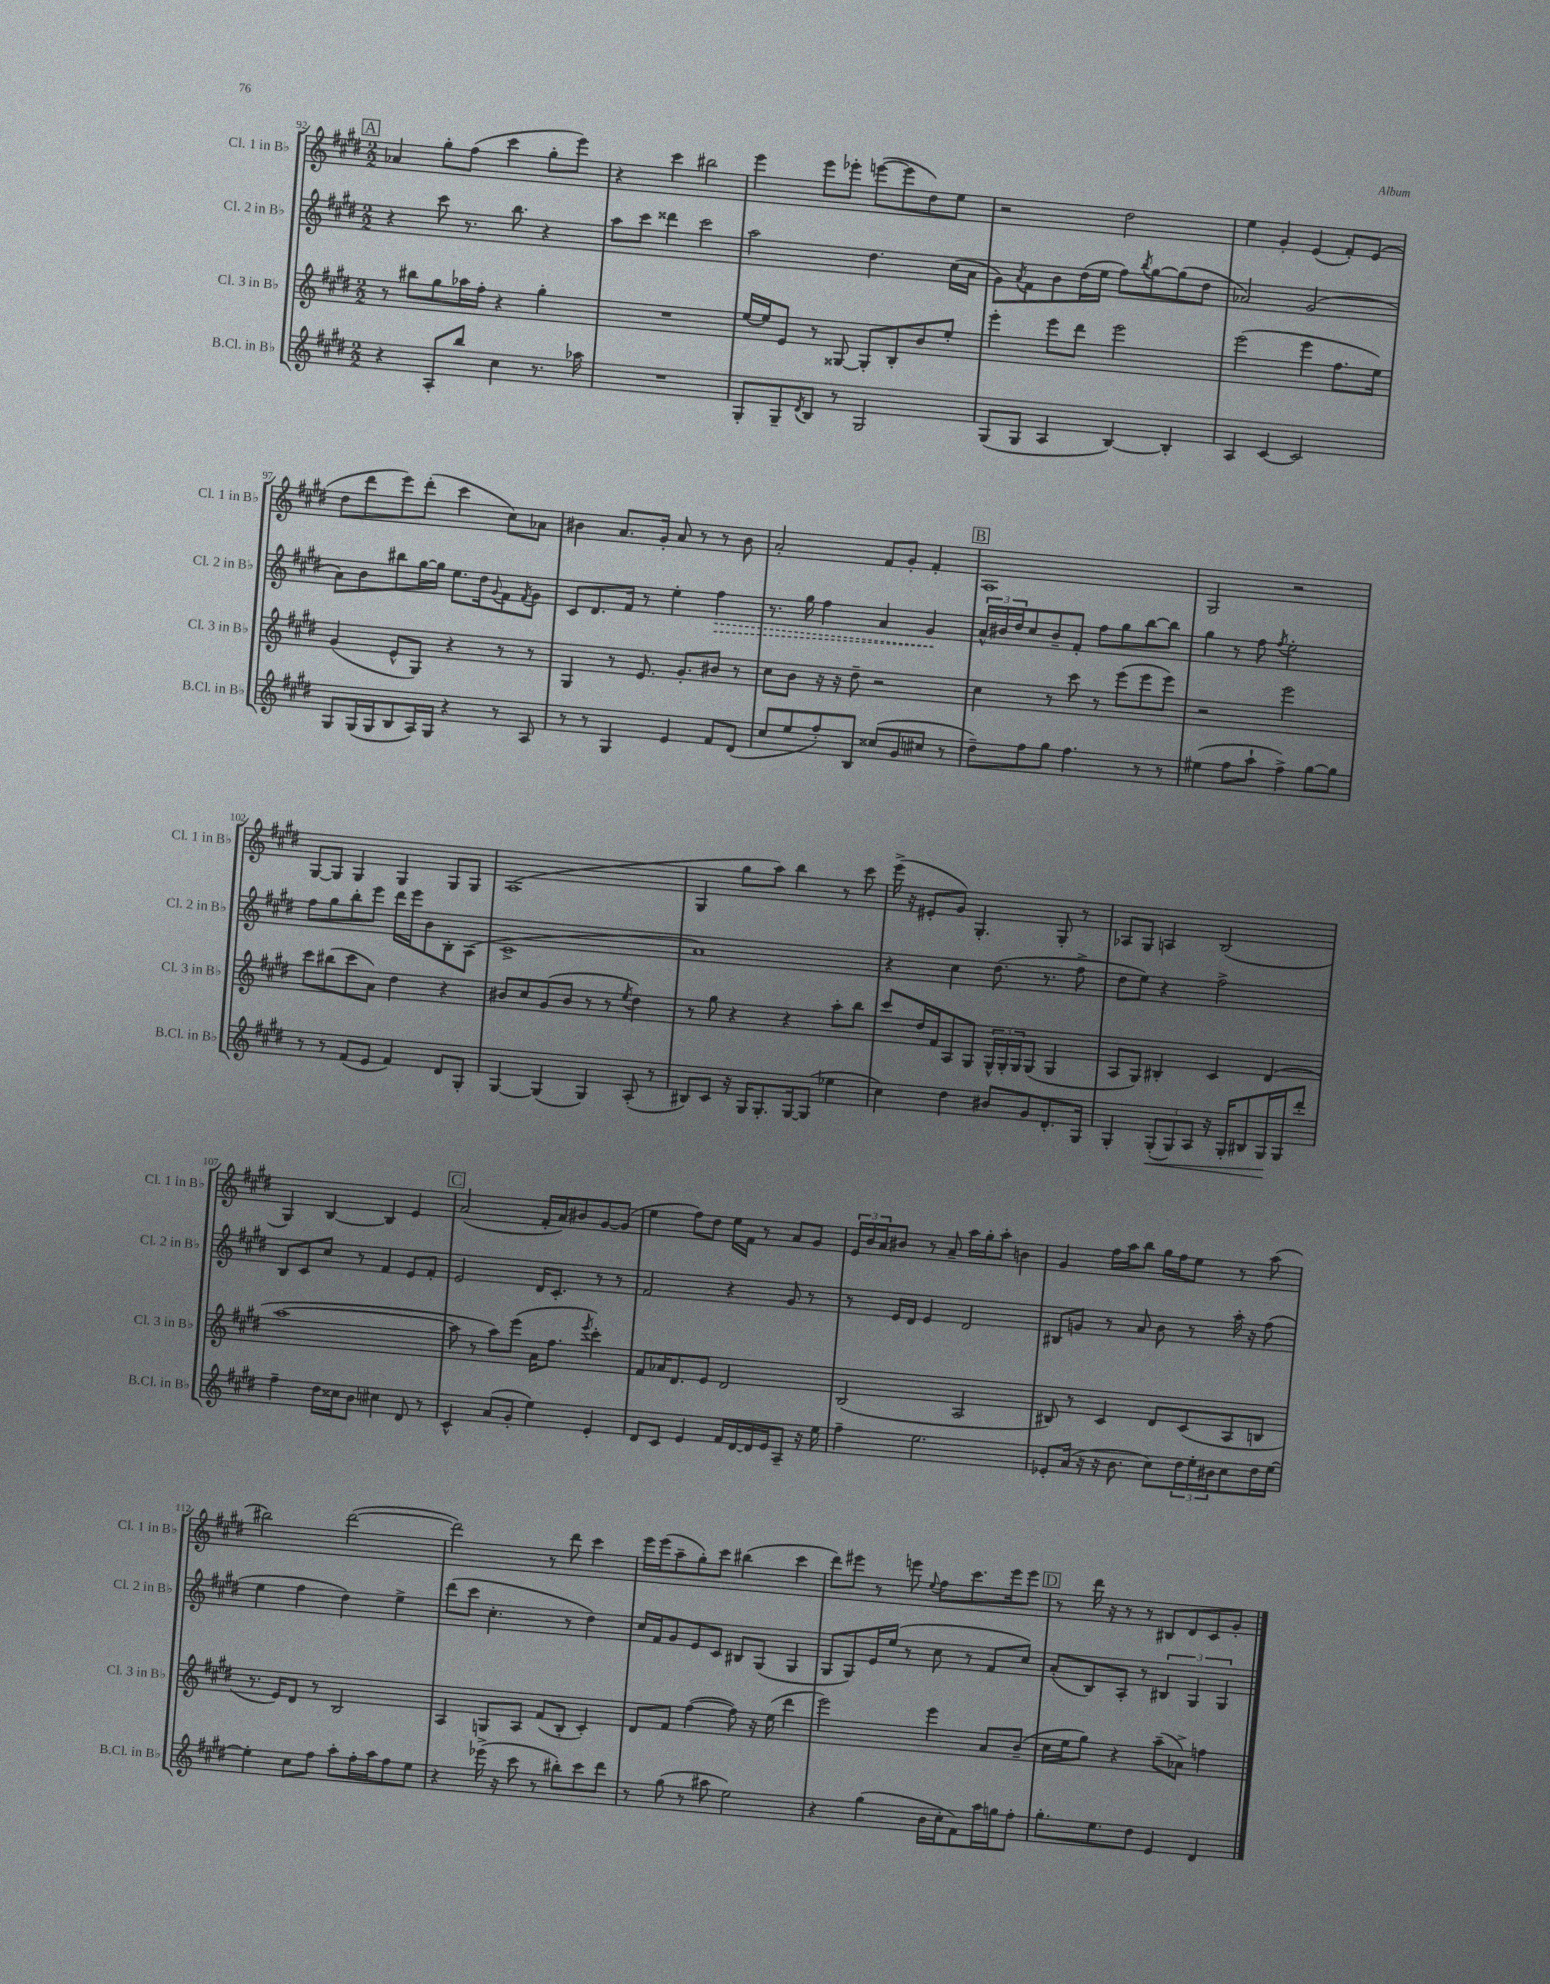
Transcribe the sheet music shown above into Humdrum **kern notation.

**kern	**kern	**kern	**kern
*staff4	*staff3	*staff2	*staff1
*clefG2	*clefG2	*clefG2	*clefG2
*k[f#c#g#d#]	*k[f#c#g#d#]	*k[f#c#g#d#]	*k[f#c#g#d#]
*M2/2	*M2/2	*M2/2	*M2/2
4r	8r	4r	4a-
.	8bb#	.	.
8A'	8gg#	8ccc#	8gg#'
8bb	16aa-	8.r	(8ff#
.	16ff#'	.	.
4cc#	4r	.	4ccc#
.	.	8.bb	.
8.r	4gg#'	4r	8gg#'
.	.	.	8eee)
16aa-	.	.	.
=	=	=	=
1r	1r	8aa	4r
.	.	8ccc#	.
.	.	4ddd##	4ccc#
.	.	2ccc#	2bb#
=	=	=	=
8G#'	[16ee	2aa	4eee
.	16ee]	.	.
8G#~	8e	.	.
8qd#	.	.	.
8B	8r	.	8eee
8r	[8G##	.	8eee-'
2G#	8G##']	4.dd#	([8eee
.	8B'	.	8eee]
.	8b	.	8dd#)
.	8ee'	(16cc#	8ee
.	.	16a	.
=	=	=	=
(8G#	4eee'	8g#)	2r
.	.	8qa	.
8G#	.	8f#	.
4A	8eee	8b	.
.	8ddd#	(16dd#	.
.	.	16ee	.
[4B)	2eee	8ff#)	2dd#
.	.	8qbb	.
.	.	[8gg#	.
4B']	.	(8gg#]	.
.	.	8dd#	.
=	=	=	=
4A	(2eee	2a-)	4ee
[4c#	.	.	4g#'
2c#]	4eee	(2g#	(4e
.	8.ff#	.	8f#')
.	.	.	(8e
.	16ee)	.	.
=	=	=	=
8G#	(4g#	8a)	8dd#
(16G#	.	8b	8ddd#
16G#	.	.	.
8B	8e^^	8bb#	8eee)
16A)	8G#)	[16gg#	(8ddd#'
16G#	.	16gg#]	.
4r	4r	8.ee	4ccc#
.	.	16dd#	.
.	.	8qqg#	.
8r	8r	8f#	8cc#)
.	.	8qf#	.
8A	8r	8g#	8a-
=	=	=	=
8r	4G#	8c#	4b#
8r	.	8.d#	.
4G#	8r	.	8.a
.	.	16f#	.
.	8.e	8r	.
.	.	.	16g#'
4e	.	4ee'	8a
.	8.g#'	.	.
.	.	.	8r
8f#	8b#	4ff#	8r
(8d#	8r	.	8b#
=	=	=	=
8cc#	8cc#	8.r	2a'
8ee	8b	.	.
.	.	16gg#	.
8ff#')	16r	4ff#	.
.	16r	.	.
8B	8dd#~	.	.
(8cc##	2r	4a	8f#
8g#	.	.	8g#'
8cc#	.	4g#	4f#'
8r	.	.	.
=	=	=	=
8dd#~)	4cc#	24a^^	1A
.	.	24b#	.
.	.	24dd#	.
8ff#	.	8cc#	.
8gg#	8r	8b#~	.
4.ff#	8ccc#	8f#'	.
.	8r	8ff#	.
.	(8eee	8gg#	.
8r	8eee	[8bb	.
8r	8eee)	8bb]	.
=	=	=	=
(4ee#	2r	4gg#	2G#
8ff#	.	8r	.
8aa`	.	8ff#	.
.	.	8qff#	.
4ff#^)	2eee	2ee'	2r
[8gg#	.	.	.
8gg#]	.	.	.
=	=	=	=
8r	8ccc#	8ff#	[8G#
8r	(8bb#	8gg#	8G#]
(8f#	8ccc#	8bb'	4G#
8e	8a)	8eee	.
4f#)	4dd#	16ddd#	4G#
.	.	16eee	.
.	.	8b	.
8d#	4r	8B'	8G#
8G#'	.	(8A	8G#
=	=	=	=
[4G#	8b#	1c#^	(1A
.	8cc#	.	.
(4G#]	(8g#	.	.
.	8b#	.	.
4G#)	8r	.	.
.	8r	.	.
.	8qee	.	.
(8A'	4dd#)	.	.
8r	.	.	.
=	=	=	=
8B#)	8r	1a)	4G#
8c#	8gg#	.	.
16r	4r	.	8gg#
16G#	.	.	.
8.G#'	.	.	8aa)
.	4r	.	4bb
[16G#	.	.	.
(8G#]	.	.	.
4ee-	8aa'	.	8r
.	8bb	.	8ccc#
=	=	=	=
4cc#)	8ccc#	4r	(16eee^
.	.	.	16r
.	16dd#	.	8e#'
.	16f#	.	.
4dd#	8A	4cc#	8g#)
.	8G#	.	4.G#'
8b#	24G#^^	(8.dd#	.
.	24G#'	.	.
.	24G#	.	.
8g#	(8G#	.	.
.	.	8.r	.
8.d#'	4G#	.	8G#'
.	.	8ff#^	8r
16G#	.	.	.
=	=	=	=
4G#'	8A	8dd#	8A-
.	8G#)	8ee)	8G#
(12G#'	4B#'	4r	4A
12G#)	.	.	.
12A	.	.	.
16r	4c#	2ff#^	(2B
16G#'	.	.	.
8B#	.	.	.
16G#	(4d#	.	.
16G#	.	.	.
8ddd#'	.	.	.
=	=	=	=
4ff#~	[1aa	8B	4G#)
.	.	8c#	.
16dd#	.	8cc#	[4B
16cc##	.	.	.
8b	.	8r	.
4cc#	.	4f#	4B]
8d#	.	8e	4e
8r	.	8f#'	.
=	=	=	=
4c#^^	8aa]	2e	(2a
.	8r	.	.
(8a	8aa)	.	.
8g#'	(8eee	.	.
4ee)	16a	16d#	16f#'
.	8.ff#	8.c#'	16a)
.	.	.	8b#
.	8qeee	.	.
4e'	4ccc#')	8r	[8g#
.	.	8r	(8g#]
=	=	=	=
8d#	8f#	2f#	4ee
8c#	16a-	.	.
.	8.d#	.	.
4e	.	.	8ff#)
.	8e	.	8dd#
16f#	2d#	4r	16ee
[16d#	.	.	16f#
16d#]	.	.	8r
16e	.	.	.
8A~	.	8g#	8a
16r	.	8r	8g#
16ee	.	.	.
=	=	=	=
4ff#~	(2B	8r	24e
.	.	.	24b
.	.	.	24a
.	.	16e	8b#
.	.	16d#	.
2.ee	.	4e	8r
.	.	.	8a~
.	2A	2d#	16aa
.	.	.	16gg#'
.	.	.	8aa'
.	.	.	4b
=	=	=	=
8e-'	8B#)	8B#	4g#
(16a	8r	8g	.
16r	.	.	.
16r	4c#	8r	16ff#
8.b	.	.	16aa
.	.	8a	8bb
8cc#)	8d#	8b	16gg#
.	.	.	16ff#
24dd#	(8c#	8r	8ee
24ee'	.	.	.
24b#	.	.	.
8cc#	8A	16aa'	8r
.	.	16r	.
16dd#	8B	(8ff#	(8aa
[16ee	.	.	.
=	=	=	=
4ee']	8.r	4ee	2bb#)
.	16e)	.	.
8cc#	8d#	4ff#	.
8ff#	8r	.	.
8aa'	2B	4dd#)	([2ddd#
16ff#'	.	.	.
16aa	.	.	.
8ff#	.	4ee^	.
8ee	.	.	.
=	=	=	=
4r	4A	(8ddd#	2ddd#])
.	.	8ccc#	.
(16eee-^	8G	4.cc#'	.
16r	.	.	.
8ccc#	8A	.	.
8r	(8f#	.	8r
8bb#')	8B'	8r	8ddd#
8ccc#	4c#')	4dd#)	4ccc#
8ddd#	.	.	.
=	=	=	=
8r	8d#	16cc#	16eee
.	.	16f#	(16eee
(8gg#	8f#	8g#	8aa~
8r	([4ff#	8e	8gg#')
8aa#	.	8c#	8ccc#
2ee)	8ff#])	8B#	(4bb#
.	16r	(8G#	.
.	(16ee	.	.
.	4ddd#	4G#	4ccc#
=	=	=	=
4r	2eee)	8G#	8ddd#)
.	.	8G#)	8eee#
(4gg#	.	16e	8r
.	.	(16ee	.
.	.	8r	8eee
.	.	.	8qqee
16b	4eee	8cc#	8ff#
16cc#'	.	.	.
8f#)	.	8r	8.ccc#
16aa	8a	8f#	.
16gg	.	.	16eee
8ff#'	(8b~	8cc#)	8eee
=	=	=	=
8.gg#'	16cc#	(8a'	8r
.	16ee	.	.
.	8gg#)	8B)	16ddd#
8.ee	.	.	16r
.	4r	8A'	8r
8dd#	.	8r	8r
4e	(8aa~	6B#	8B#
.	8a-^)	.	8d#
.	.	6G#	.
4d#	4ff	.	8c#
.	.	6G#	.
.	.	.	8g#'
==	==	==	==
*-	*-	*-	*-
